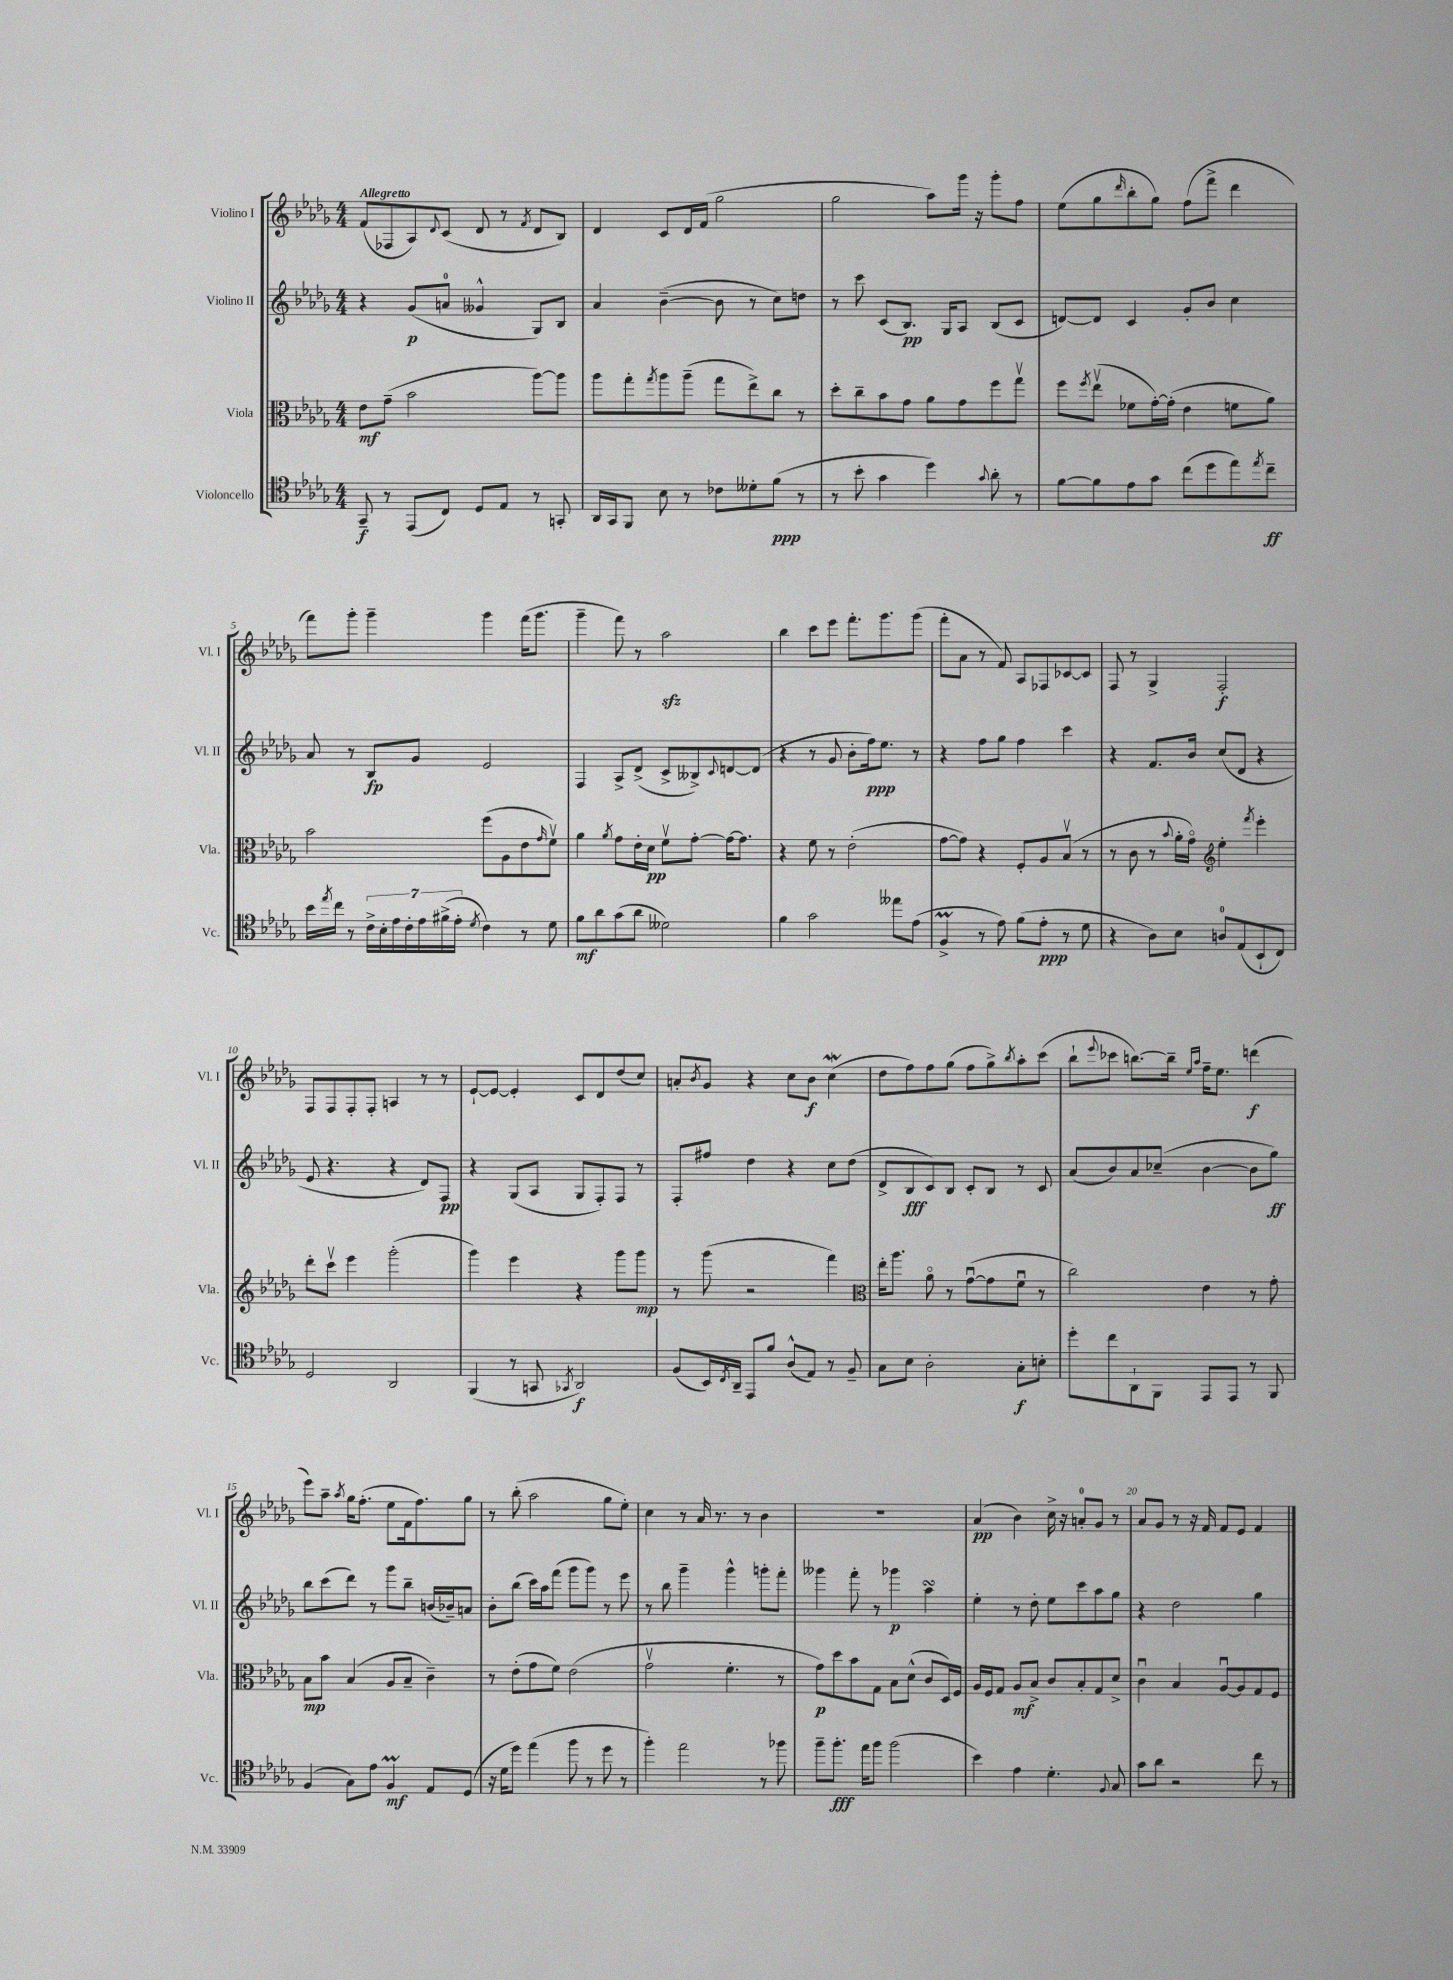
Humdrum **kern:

**kern	**dynam	**kern	**dynam	**kern	**dynam	**kern	**dynam
*part4	*part4	*part3	*part3	*part2	*part2	*part1	*part1
*staff4	*staff4	*staff3	*staff3	*staff2	*staff2	*staff1	*staff1
*I"Violoncello	*	*I"Viola	*	*I"Violino II	*	*I"Violino I	*
*I'Vc.	*	*I'Vla.	*	*I'Vl. II	*	*I'Vl. I	*
*clefC4	*	*clefC3	*	*clefG2	*	*clefG2	*
*k[b-e-a-d-g-]	*	*k[b-e-a-d-g-]	*	*k[b-e-a-d-g-]	*	*k[b-e-a-d-g-]	*
*M4/4	*	*M4/4	*	*M4/4	*	*M4/4	*
=1	=1	=1	=1	=1	=1	=1	=1
!	!	!	!	!	!	!LO:TX:a:B:t=Allegretto	!
8GG-~/	f	8e-\L	mf	4r	.	(8f/L	.
8r	.	(8g-~\J	.	.	.	8F-X/	.
(8EE-/L	.	2b-\	.	(8g-/L	p	8A-/)	.
.	.	.	.	.	.	8qqd-/	.
8C/J)	.	.	.	8an/J	.	(8c/J	.
8D-/L	.	.	.	4g--X^^/	.	8d-/	.
8E-/J	.	.	.	.	.	8r	.
.	.	.	.	.	.	8qf/	.
8r	.	[8aa-\L)	.	8G-/L)	.	8d-/L	.
8GGn'/	.	8aa-\J]	.	8B-/J	.	8B-/J)	.
=2	=2	=2	=2	=2	=2	=2	=2
16AA-/LL	.	8aa-\L	.	4a-/	.	4d-/	.
16GG-/J	.	.	.	.	.	.	.
8FF/J	.	8gg-'\	.	.	.	.	.
.	.	8qgg-/	.	.	.	.	.
8B-\	.	8aa-\	.	([4b-~\	.	8c/L	.
8r	.	(8aa-~\J	.	.	.	16d-/L	.
.	.	.	.	.	.	(16f/JJ	.
8c-X\L	.	8gg-\L	.	8b-\]	.	2gg-\	.
8d--X'\	.	8ee-^\)	.	8r	.	.	.
(8f\J	ppp	8cc\J	.	8cc\L)	.	.	.
8r	.	8r	.	8ddn\J	.	.	.
=3	=3	=3	=3	=3	=3	=3	=3
8r	.	8dd-'\L	.	8r	.	2gg-\	.
8b-'\	.	8cc~\	.	8ccc\	.	.	.
4g-\	.	8b-\	.	(8c/L	.	.	.
.	.	8g-\J	.	8.B-/J)	pp	.	.
4dd-\)	.	8a-\L	.	.	.	8aa-\L)	.
.	.	.	.	16G-/KL	.	.	.
.	.	8g-\	.	8A-/J	.	16ggg-\Jk	.
.	.	.	.	.	.	16r	.
8qqg-/	.	.	.	.	.	.	.
8a-'\	.	8ff\	.	(8B-/L	.	8ggg-'\L	.
8r	.	8gg-v\J	.	8c/J	.	8ff\J	.
=4	=4	=4	=4	=4	=4	=4	=4
[8f\L	.	8ff\L	.	[8dn/L)	.	(8ee-\L	.
.	.	8qff/	.	.	.	.	.
8f\]	.	(8ee-v\J	.	8d/J]	.	8gg-\	.
.	.	.	.	.	.	16qqddd-/	.
8e-\	.	8f-X\L	.	4c/	.	8bb-'\	.
8g-\J	.	[16g-'\L)	.	.	.	8gg-\J)	.
.	.	(16g-'\JJ]	.	.	.	.	.
(8cc\L	.	4e-\	.	8g-'/L	.	(8ff\L	.
8dd-\	.	.	.	8b-/J	.	8fff^\J	.
8ee-\)	.	8fn\L	.	4cc\	.	4ddd-\	.
8qee-/	.	.	.	.	.	.	.
8cc~\J	ff	8a-\J)	.	.	.	.	.
!!LO:LB:g=z
=5	=5	=5	=5	=5	=5	=5	=5
16b-\LL	.	2b-\	.	8a-/	.	8fff\L)	.
8qee-/	.	.	.	.	.	.	.
16cc\JJ	.	.	.	.	.	.	.
8r	.	.	.	8r	.	8ggg-'\J	.
28c^\LL	.	.	.	8B-/L	fp	4ggg-~\	.
28B-'\	.	.	.	.	.	.	.
28e-\	.	.	.	.	.	.	.
28c'\	.	.	.	.	.	.	.
.	.	.	.	8g-/J	.	.	.
28e-\	.	.	.	.	.	.	.
(28f#X^\	.	.	.	.	.	.	.
28e-'\JJ	.	.	.	.	.	.	.
8qd-/	.	.	.	.	.	.	.
4c\)	.	(8ff\L	.	2e-/	.	4ggg-\	.
.	.	8A-\	.	.	.	.	.
8r	.	8e-\	.	.	.	(16fff\KL	.
.	.	.	.	.	.	8.ggg-\J	.
.	.	16qqg-/	.	.	.	.	.
8d-\	.	8fv\J)	.	.	.	.	.
=6	=6	=6	=6	=6	=6	=6	=6
8f\L	mf	4a-\	.	4F/	.	4ggg-~\	.
8a-\	.	.	.	.	.	.	.
.	.	8qa-/	.	.	.	.	.
(8g-\	.	8g-\L	.	8A-^/L	.	8fff\)	.
8a-\J	.	16e-'\L	.	(8d-^/J	.	8r	.
.	.	16d-\JJ	pp	.	.	.	.
2d--X\)	.	8fv\L	.	8c^/L	.	2aa-zz\	.
.	.	[8g-'\J	.	8B--X^/)	.	.	.
.	.	.	.	8qqc/	.	.	.
.	.	16g-\KL_	.	[8dn/	.	.	.
.	.	8.g-\J]	.	.	.	.	.
.	.	.	.	(8d/J]	.	.	.
=7	=7	=7	=7	=7	=7	=7	=7
4f\	.	4r	.	4r	.	4bb-\	.
2g-\	.	8f\	.	8r	.	8ccc\L	.
.	.	8r	.	8g-/	.	8eee-\J	.
.	.	(2e-'\	.	8b-'\L	.	8.fff'\L	.
.	.	.	.	16ff\k)	ppp	.	.
.	.	.	.	8.ee-\J	.	8.ggg-\	.
8ee--X\L	.	.	.	.	.	.	.
(8e-\J	.	.	.	8r	.	(8ggg-\J	.
=8	=8	=8	=8	=8	=8	=8	=8
4Fm^/	.	[8g-\L	.	4r	.	8fff'\L	.
.	.	8g-\J])	.	.	.	8a-\J	.
8r	.	4r	.	8ff\L	.	8r	.
8e-\)	.	.	.	8gg-\J	.	8f/)	.
(8f\L	.	8F'/L	.	4ff\	.	8A-/L	.
8e-'\J	ppp	8A-/	.	.	.	8F-X/	.
8r	.	(8B-v/J	.	4ccc\	.	[8c-X/	.
8d-\	.	8r	.	.	.	8c-/J]	.
=9	=9	=9	=9	=9	=9	=9	=9
4r	.	8r	.	4r	.	8F/	.
.	.	8c\	.	.	.	8r	.
8A-\L)	.	8r	.	8.f/L	.	4G-^/	.
.	.	8qqb-/	.	.	.	.	.
8B-\J	.	16a-'\LL	.	.	.	.	.
.	.	16g-\JJ)	.	16b-/Jk	.	.	.
*	*	*clefG2	*	*	*	*	*
8An/L	.	4ee-'\	.	(8cc/L	.	2F'/	f
(8E-/	.	.	.	8d-/J	.	.	.
.	.	8qfff/	.	.	.	.	.
8BB-`/	.	4eee-'\	.	4r	.	.	.
8C/J)	.	.	.	.	.	.	.
!!LO:LB:g=z
=10	=10	=10	=10	=10	=10	=10	=10
2D-/	.	8ddd-'\L	.	8e-/	.	8F/L	.
.	.	8cccv\J	.	4.r	.	8F/	.
.	.	4eee-\	.	.	.	8F'/	.
.	.	.	.	.	.	8F'/J	.
2AA-/	.	(2ggg-'\	.	4r	.	4An/	.
.	.	.	.	8d-/L)	.	8r	.
.	.	.	.	8F/J	pp	8r	.
=11	=11	=11	=11	=11	=11	=11	=11
(4FF/	.	4ggg-\)	.	4r	.	[8e-`/L	.
.	.	.	.	.	.	8e-/J_	.
8r	.	4eee-\	.	(8G-/L	.	4e-'/]	.
8GGn/	.	.	.	8A-/J	.	.	.
8qGG-X/	.	.	.	.	.	.	.
2AA-/)	f	4r	.	8G-/L	.	8c/L	.
.	.	.	.	8F'/)	.	8d-/	.
.	.	8ggg-\L	.	8F/J	.	(8dd-/	.
.	.	8ggg-\J	mp	8r	.	8cc/J)	.
=12	=12	=12	=12	=12	=12	=12	=12
(8F/L	.	8r	.	8F'/L	.	8an'/L	.
.	.	.	.	.	.	8qb-/	.
16BB-/L)	.	(8ggg-\	.	8ff#X/J	.	8g-/J	.
8qC/	.	.	.	.	.	.	.
16AA-~/JJ	.	.	.	.	.	.	.
8EE-/L	.	2r	.	4dd-\	.	4r	.
8f/J	.	.	.	.	.	.	.
(8A-^^/L	.	.	.	4r	.	8cc\L	.
8E-/J)	.	.	.	.	.	8b-\J	f
8r	.	4fff\)	.	8cc\L	.	(4ccW\	.
8F~/	.	.	.	(8dd-\J	.	.	.
=13	=13	=13	=13	=13	=13	=13	=13
*	*	*clefC3	*	*	*	*	*
8G-\L	.	16ee-'\KL	.	8d-^/L	.	8dd-\L	.
.	.	8.aa-\J	.	.	.	.	.
8B-\J	.	.	.	8B-/	fff	8ff\)	.
2A-'\	.	8a-\	.	8c/)	.	8ff\	.
.	.	8r	.	8B-/J	.	(8gg-\J	.
.	.	([8g-u\L	.	8c'/L	.	8ff\L	.
.	.	8g-\]	.	8B-/J	.	8gg-^\)	.
.	.	.	.	.	.	8qbb-/	.
8G-'\L	f	8fu\J	.	8r	.	8aa-'\	.
8Bn'\J	.	8r	.	8c/	.	(8ccc\J	.
=14	=14	=14	=14	=14	=14	=14	=14
8dd-'\L	.	2cc\)	.	(8a-/L	.	8bb-`\L	.
.	.	.	.	.	.	8qqeee-/	.
8cc\	.	.	.	8b-/)	.	8ccc-X\J	.
8AA-`\	.	.	.	8a-/	.	[8.bbn\L)	.
8FF\J	.	.	.	(8cc-X~/J	.	.	.
.	.	.	.	.	.	16bb~\Jk]	.
.	.	.	.	.	.	16qqee-/LL	.
.	.	.	.	.	.	16qqaa-/JJ	.
8EE-/L	.	4e-\	.	[4b-\	.	16ff~\KL	.
.	.	.	.	.	.	8.ee-\J	.
8EE-/J	.	.	.	.	.	.	.
8r	.	8r	.	8b-\L]	.	(4dddn\	f
8FF/	.	8g-'\	.	8gg-\J)	ff	.	.
!!LO:LB:g=z
=15	=15	=15	=15	=15	=15	=15	=15
(4F/	.	8B-\L	mp	8bb-\L	.	8eee-\L)	.
.	.	8b-\J	.	(8ccc\	.	8aa-~\J	.
.	.	.	.	.	.	8qaa-/	.
8G-\L)	.	(4B-/	.	8ddd-\J)	.	16gg-\KL	.
.	.	.	.	.	.	(8.ff'\J	.
8e-\J	.	.	.	8r	.	.	.
4Fm/	mf	8A-/L	.	8ggg-\L	.	8ee-\L	.
.	.	8B-~/J	.	8bb-~\J	.	16f\k	.
.	.	.	.	.	.	8.ff\)	.
8E-/L	.	4c~\)	.	(16bn/LL	.	.	.
.	.	.	.	16b-X~/J)	.	.	.
(8D-/J	.	.	.	8an/J	.	8gg-\J	.
=16	=16	=16	=16	=16	=16	=16	=16
16r	.	8r	.	8b-'\L	.	8r	.
16d-\KL	.	.	.	.	.	.	.
8dd-\J)	.	(8e-'\L	.	(8bb-\J	.	(8bb-'\	.
(4ee-\	.	8g-\	.	16ccc\LL)	.	2aa-\	.
.	.	.	.	16aa-\J	.	.	.
.	.	8f\J)	.	(8fff\J	.	.	.
8ff\	.	(2e-\	.	8ggg-\L	.	.	.
8r	.	.	.	8ggg-\J)	.	.	.
8dd-\	.	.	.	8r	.	8gg-\L	.
8r	.	.	.	8eee-\	.	8ee-'\J)	.
=17	=17	=17	=17	=17	=17	=17	=17
4ff'\)	.	2g-v\	.	8r	.	4cc\	.
.	.	.	.	8bb-\	.	.	.
2ee-\	.	.	.	4ggg-~\	.	8r	.
.	.	.	.	.	.	16a-/	.
.	.	.	.	.	.	8.r	.
.	.	4.f'\	.	4ggg-^^\	.	.	.
.	.	.	.	.	.	8r	.
8r	.	.	.	8gggn'\L	.	4b-\	.
8ff-X\	.	8r	.	8fff'\J	.	.	.
=18	=18	=18	=18	=18	=18	=18	=18
8ff~\L	.	8g-\L)	p	4ggg--X\	.	1r	.
8.ff'\J	fff	8dd-\	.	.	.	.	.
.	.	8b-\	.	8fff'\	.	.	.
16ee-\KL	.	.	.	.	.	.	.
8ff\J	.	8G-\J	.	8r	.	.	.
(2ff\	.	8B-\L	.	4ggg-X\	p	.	.
.	.	(8d-^^\J	.	.	.	.	.
.	.	8c/L	.	4aa-sSSS\	.	.	.
.	.	16D-/L)	.	.	.	.	.
.	.	16F/JJ	.	.	.	.	.
=19	=19	=19	=19	=19	=19	=19	=19
4b-\)	.	16A-/LL	.	4ee-'\	.	(4a-/	pp
.	.	16F/J	.	.	.	.	.
.	.	8G-/J	.	.	.	.	.
4e-\	.	8A-/L	mf	8r	.	4b-\)	.
.	.	8B-^/J	.	8dd-'\	.	.	.
4.d-'\	.	8c/L	.	8ee-\L	.	16cc^\	.
.	.	.	.	.	.	16r	.
.	.	8B-'/	.	8ccc\	.	8an'/L	.
.	.	8G-/	.	8aa-\	.	8g-/J	.
8qqF/	.	.	.	.	.	.	.
8G-/	.	8d-^/J	.	8gg-\J	.	8r	.
=20	=20	=20	=20	=20	=20	=20	=20
8g-\L	.	4cu\	.	4r	.	8a-/L	.
8a-\J	.	.	.	.	.	8g-/J	.
2r	.	4B-/	.	2dd-\	.	8r	.
.	.	.	.	.	.	16r	.
.	.	.	.	.	.	16f/	.
.	.	[8A-u/L	.	.	.	8f/L	.
.	.	8A-/]	.	.	.	8e-/J	.
8cc\	.	8G-/	.	4gg-\	.	4f/	.
8r	.	8F/J	.	.	.	.	.
==	==	==	==	==	==	==	==
*-	*-	*-	*-	*-	*-	*-	*-
